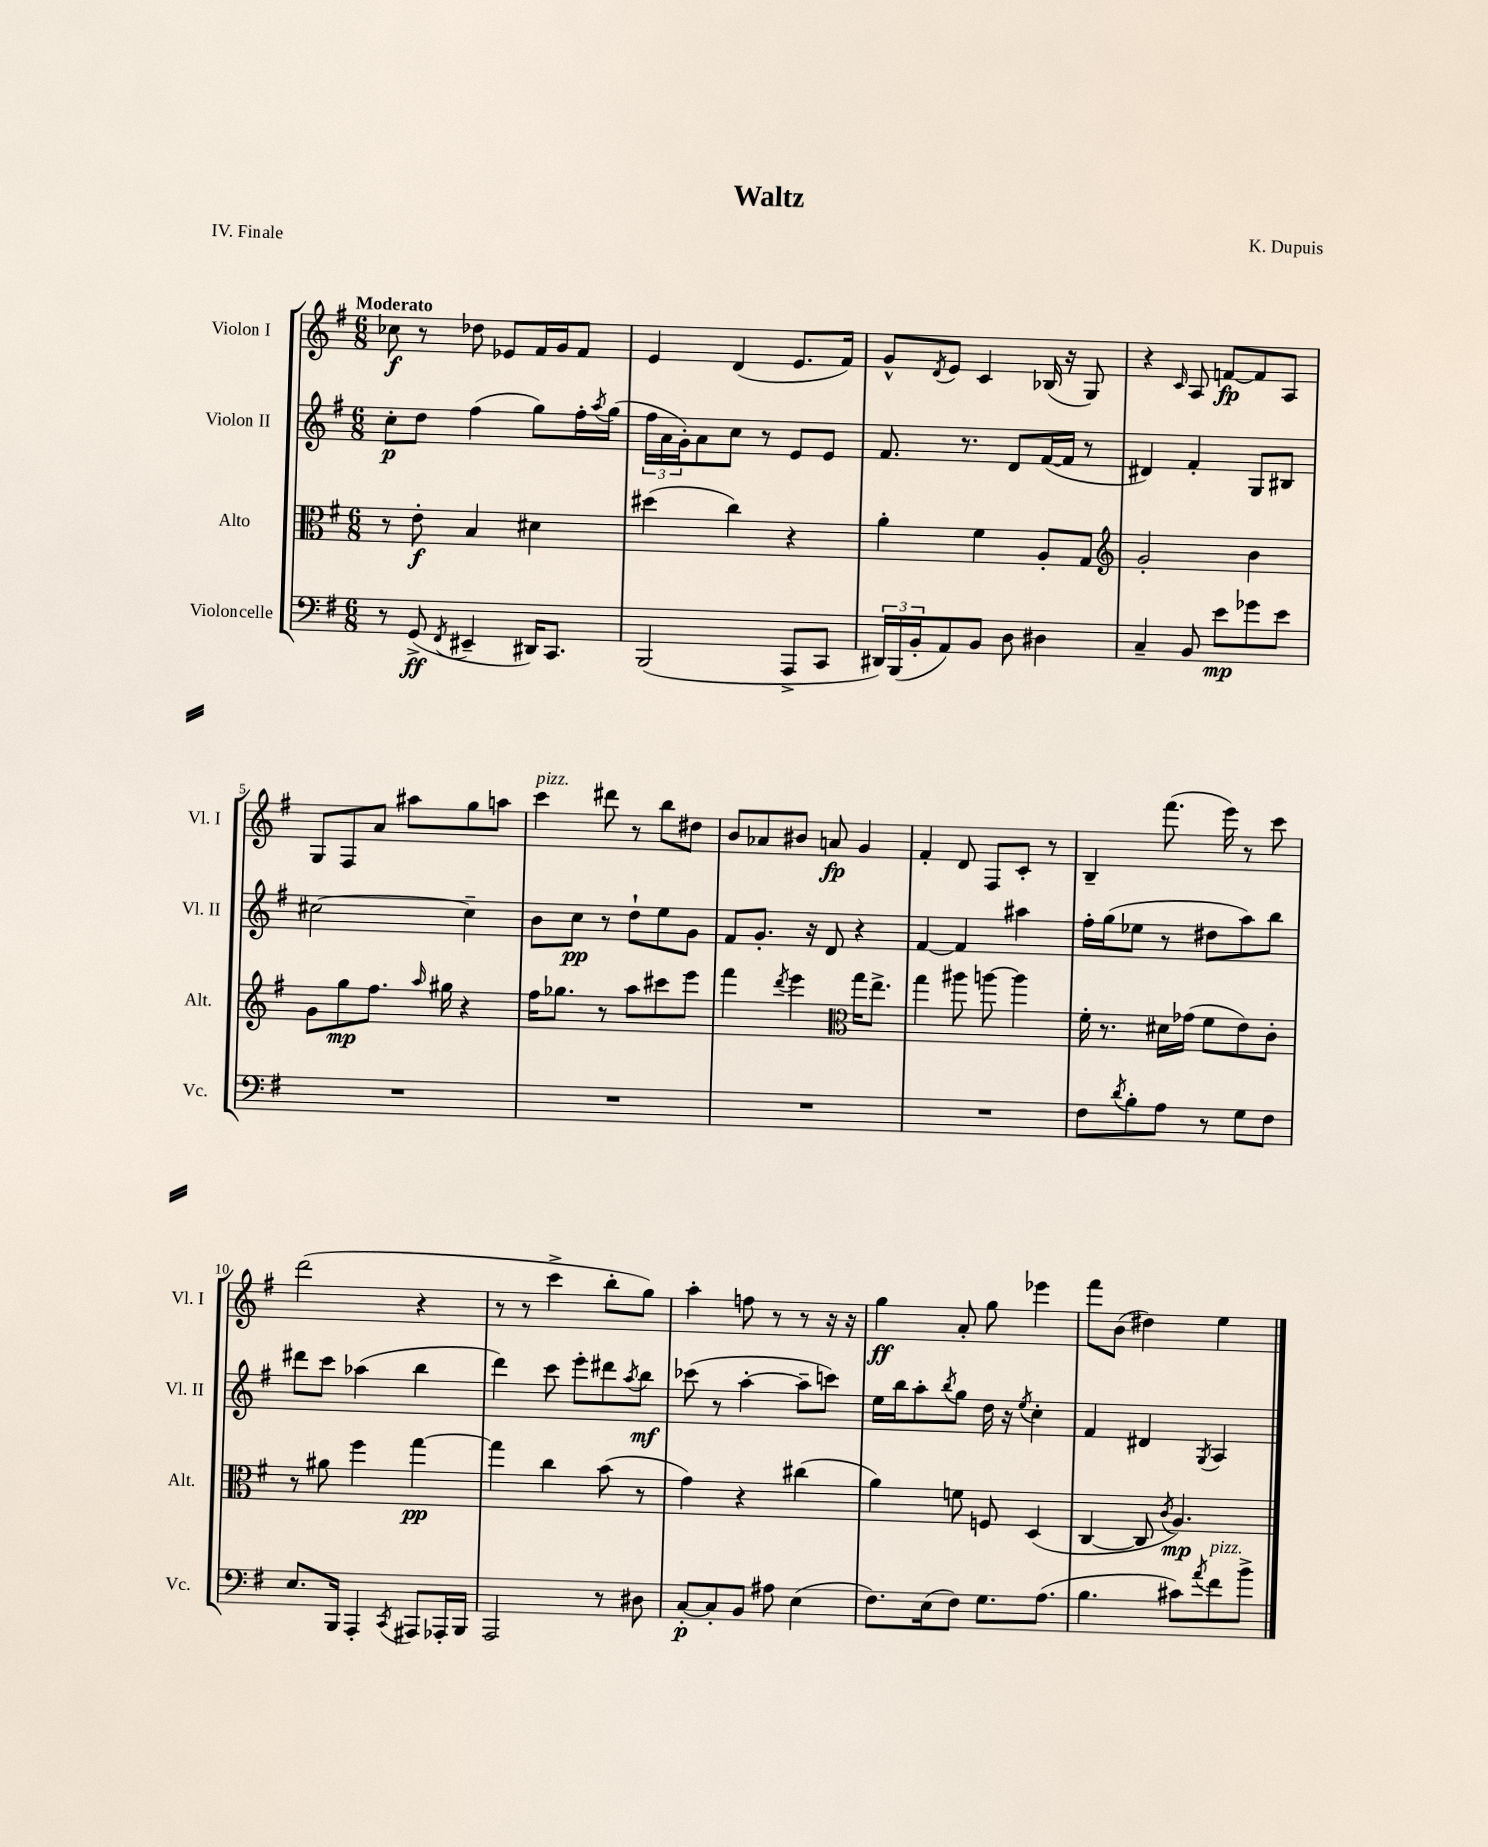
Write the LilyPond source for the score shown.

\header { title = "Waltz" composer = "K. Dupuis" piece = "IV. Finale" }
<<
\new StaffGroup <<
\new Staff = "s0" \with { instrumentName = "Violon I" shortInstrumentName = "Vl. I" } {
    \clef treble \key g \major \numericTimeSignature \time 6/8 \tempo "Moderato"
    ces''8\f r8 des''8 ees'8 fis'16 g'16 fis'8 |
    e'4 d'4( e'8. fis'16) |
    g'8-^ \acciaccatura { d'8 } e'8 c'4 bes16( r16 g8) |
    r4 \grace { c'16 } a8 f'8~\fp f'8 a8 |
    g8 fis8 a'8 ais''8 g''8 a''8 |
    c'''4^\markup { \italic "pizz." } dis'''8 r8 b''8 dis''8 |
    b'8 aes'8 bis'8 a'8\fp g'4 |
    fis'4-. d'8 fis8 c'8-. r8 |
    b4-- fis'''8.( e'''16) r8 c'''8 |
    d'''2( r4 |
    r8 r8 c'''4-> b''8-. g''8) |
    a''4-. f''8 r8 r8 r16 r16 |
    g''4\ff a'8-. g''8 ees'''4 |
    fis'''8 b'8( dis''4) e''4 \bar "|." |
}
\new Staff = "s1" \with { instrumentName = "Violon II" shortInstrumentName = "Vl. II" } {
    \clef treble \key g \major \numericTimeSignature \time 6/8
    c''8-.\p d''8 fis''4( g''8) fis''16-. \acciaccatura { a''8 } g''16( |
    \tuplet 3/2 { fis''16 a'16 g'16-.) } a'8 c''8 r8 e'8 e'8 |
    fis'8. r8. d'8 fis'16~( fis'16 r8 |
    dis'4) fis'4-. g8 bis8 |
    cis''2~ cis''4-- |
    b'8 c''8\pp r8 d''8-! e''8 g'8 |
    fis'8 g'8.-. r16 d'8 r4 |
    fis'4~ fis'4 ais''4 |
    fis''16-. g''16( ees''8 r8 dis''8 a''8) b''8 |
    dis'''8 c'''8 aes''4( b''4 |
    d'''4) c'''8 e'''8-. dis'''8 \acciaccatura { a''8 } b''8\mf |
    ces'''8( r8 a''4~-. a''8-- c'''8) |
    e''16 b''16 a''8-. \acciaccatura { b''8 } g''8 d''16 r16 \acciaccatura { e''8 } c''4-. |
    fis'4 dis'4 \acciaccatura { g8 } a4 \bar "|." |
}
\new Staff = "s2" \with { instrumentName = "Alto" shortInstrumentName = "Alt." } {
    \clef alto \key g \major \numericTimeSignature \time 6/8
    r8 e'8-.\f b4 dis'4 |
    dis''4( c''4) r4 |
    a'4-. fis'4 a8-. g8 |
    \clef treble g'2-. b'4 |
    g'8 g''8\mp fis''8. \grace { a''16 } gis''16 r4 |
    fis''16 ges''8. r8 a''8 cis'''8 e'''8 |
    fis'''4 \acciaccatura { d'''8 } e'''4 \clef alto g''16 e''8.-> |
    g''4 ais''8 a''8~ a''4 |
    fis'16-. r8. dis'16 ges'16( fis'8 e'8) c'8-. |
    r8 ais'8 fis''4 g''4~\pp |
    g''4 c''4 b'8( r8 |
    g'4) r4 cis''4( |
    a'4) f'8 f8 d4( |
    c4~ c8 \acciaccatura { c'8 } a4.\mp) \bar "|." |
}
\new Staff = "s3" \with { instrumentName = "Violoncelle" shortInstrumentName = "Vc." } {
    \clef bass \key g \major \numericTimeSignature \time 6/8
    r8 g,8->\ff( \acciaccatura { fis,8 } eis,4-- dis,16) c,8. |
    b,,2( a,,8-> c,8 |
    \tuplet 3/2 { dis,16) b,,16( b,16-. } a,8) b,8 d8 dis4 |
    c4-- b,8 e'8\mp ges'8 e'8 |
    R2. |
    R2. |
    R2. |
    R2. |
    fis8 \acciaccatura { d'8 } b8-. a8 r8 g8 fis8 |
    e8. b,,16 a,,4-. \acciaccatura { c,8 } ais,,8 aes,,16-. b,,16 |
    a,,2 r8 dis8 |
    c8~-.\p c8-. b,8 ais8 e4( |
    fis8.) e16( fis8) g8. a8.( |
    b4. cis'8) \acciaccatura { a'8 } fis'8^\markup { \italic "pizz." } b'8-> \bar "|." |
}
>>
>>
